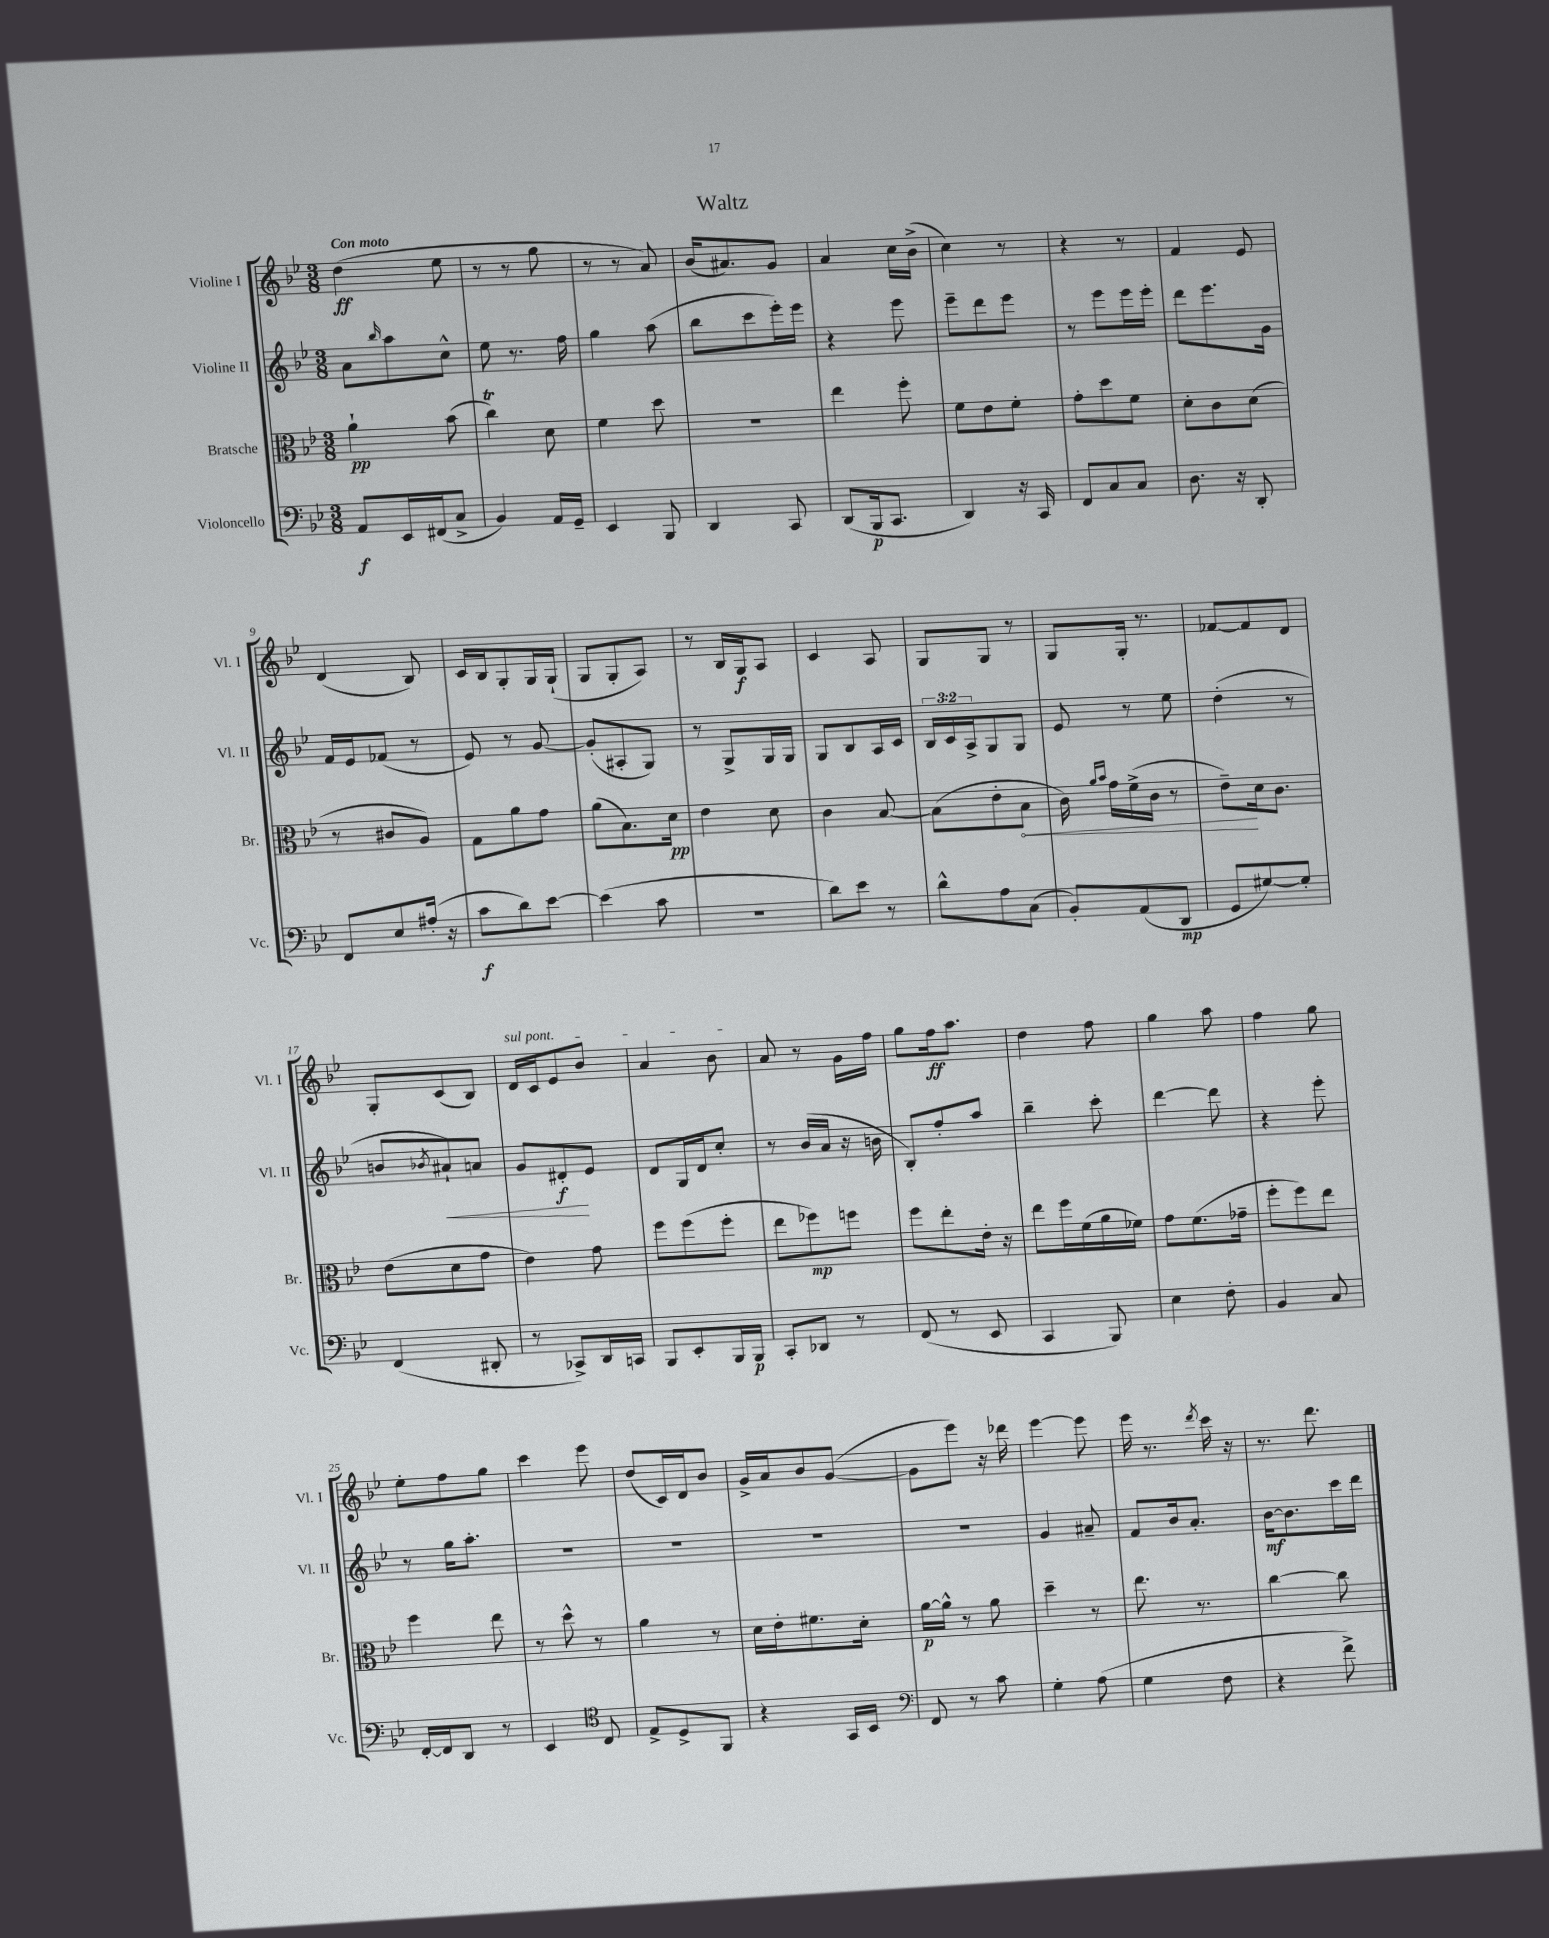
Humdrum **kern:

**kern	**kern	**kern	**kern
*staff4	*staff3	*staff2	*staff1
*clefF4	*clefC3	*clefG2	*clefG2
*k[b-e-]	*k[b-e-]	*k[b-e-]	*k[b-e-]
*M3/8	*M3/8	*M3/8	*M3/8
8AA/L	4a`\	8a\L	(4dd\
.	.	16qqbb-/	.
16EE-/L	.	8aa\	.
(16FF#/J	.	.	.
8C^/J	(8b-\	8cc^^\J	8ee-\
=	=	=	=
4BB-/)	4cc\)	8ee-\	8r
.	.	8.r	8r
16AA/LL	8d\	.	8gg\
16GG~/JJ	.	16ff\	.
=	=	=	=
4EE-/	4f\	4gg\	8r
.	.	.	8r
8BBB-/	8dd\	(8aa\	8a/)
=	=	=	=
4DD/	4.r	8bb-\L	(16b-/LK
.	.	.	8.a#/)
.	.	8ccc\	.
8CC/	.	16eee-'\L)	8g/J
.	.	16eee-\JJ	.
=	=	=	=
(8DD/L	4ee-\	4r	4a/
16BBB-/k	.	.	.
8.CC/J	.	.	.
.	8ff'\	8eee-\	16cc\LL
.	.	.	(16b-^\JJ
=	=	=	=
4DD/)	8f\L	8eee-~\L	4cc\)
.	8e-\	8ddd\	.
16r	8f'\J	8eee-\J	8r
16CC/	.	.	.
=	=	=	=
8FF/L	8g'\L	8r	4r
8C/	8dd\	8eee-\L	.
8C/J	8f\J	16eee-\L	8r
.	.	16eee-'\JJ	.
=	=	=	=
8.D\	8d'\L	8ddd\L	4f/
.	8c\	8.eee-\	.
16r	.	.	.
8DD'/	(8d\J	.	8e-/
.	.	16g\Jk	.
=	=	=	=
8FF/L	8r	16f/LL	(4d/
.	.	16e-/J	.
8E-/	8c#/L	(8f-/J	.
(16A#'/Jk	8A/J)	8r	8B-/)
16r	.	.	.
=	=	=	=
8c\L	8G\L	8e-/)	16c/LL
.	.	.	16B-/J
8d\)	8a\	8r	8G'/
[8e-\J	8g\J	[8g/	16G/L
.	.	.	(16G`/JJ
=	=	=	=
(4e-\]	(8a\L	(8g'/]L	8G/L
.	8.B-\)	8A#'/	8G'/
8c\	.	8G/J)	8A/J)
.	16d\Jk	.	.
=	=	=	=
4.r	4e-\	8r	8r
.	.	8G^/L	16B-/LL
.	.	.	16G/J
.	8d\	16G/L	8A/J
.	.	16G/JJ	.
=	=	=	=
8d\L)	4c\	8G/L	4c/
8e-\J	.	8B-/	.
8r	[8B-/	16A/L	8A/
.	.	16c/JJ	.
=	=	=	=
8d^^\L	(8B-\]L	24B-/LL	8G/L
.	.	24c/	.
.	.	24A^/J	.
8A\	8e-'\	8G/	8G/J
(8C\J	8B-\J	8G/J	8r
=	=	=	=
8BB-'/L)	16c\)	8e-/	8G/L
.	16qqa/LL	.	.
.	16qqb-/JJ	.	.
.	16g\LL	.	.
(8AA/	(16f^\	8r	16G'/Jk
.	16c\JJ	.	8.r
8DD/J	8r	8ee-\	.
=	=	=	=
8GG/L	8e-~\L)	(4dd'\	[8f-/L
[8G#/)	16d\k	.	8f-/]
.	8.c\J	.	.
8G#'/]J	.	8r	8d/J
=	=	=	=
(4FF/	(8e-\L	8b/L	8G'/L
.	.	8qb-/	.
.	8d\	8a#`/)	(8c/
8DD#'/	8g\J	8a/J	8B-/J)
=	=	=	=
8r	4e-\)	8g/L	16d/LL
.	.	.	16c/J
8CC-^/L)	.	8d#'/	8e-/
16DD/L	8g\	8e-/J	8b-/J
16CC/JJ	.	.	.
=	=	=	=
8BBB-/L	8ff\L	8d/L	4a/
8EE-'/	(8ff\	16G/L	.
.	.	16d/J	.
16BBB-/L	8ff'\J	8cc'/J	8b-\
16BBB-/JJ	.	.	.
=	=	=	=
8CC'/L	8ee-\L	8r	8a/
8DD-/J	8ff-\)	(16b-/LL	8r
.	.	16a/JJ	.
8r	8ff\J	16r	16g\LL
.	.	16b\	16ff\JJ
=	=	=	=
(8FF/	8ff\L	8B-'/L)	8gg\L
8r	8ee-'\	8ff'/	16ff\k
.	.	.	8.aa\J
8EE-/	16e-'\Jk	8aa/J	.
.	16r	.	.
=	=	=	=
4CC/	8ee-\L	4bb-~\	4dd\
.	16ff\L	.	.
.	(16f\	.	.
8BBB-/)	16a\	8ccc'\	8ff\
.	16f-\JJ)	.	.
=	=	=	=
4E-\	8g\L	[4ddd\	4gg\
.	(8.f\	.	.
8F'\	.	8ddd\]	8aa\
.	16g-~\Jk	.	.
=	=	=	=
4BB-/	8ff'\L	4r	4ff\
.	8ff\)	.	.
8C/	8ee-\J	8eee-'\	8gg\
=	=	=	=
[16FF'/LL	4ff\	8r	8ee-'\L
16FF/]J	.	.	.
8DD/J	.	16gg\LK	8ff\
.	.	8.aa'\J	.
8r	8ee-\	.	8gg\J
=	=	=	=
4EE-/	8r	4.r	4ccc\
.	8dd^^\	.	.
*clefC4	*	*	*
8C/	8r	.	8eee-\
=	=	=	=
8E-^/L	4a\	4.r	(8dd/L
8D^/	.	.	16c/L)
.	.	.	16d/J
8FF/J	8r	.	8b-/J
=	=	=	=
4r	16d\LL	4.r	16g^/LL
.	16e-'\J	.	16a/J
.	8.f#\	.	8b-/
16GG/LL	.	.	([8g/J
16BB-/JJ	16d'\Jk	.	.
=	=	=	=
*clefF4	*	*	*
8FF/	[16a\LL	4.r	8g\]L
.	16a^^\]JJ	.	.
8r	8r	.	8eee-\J)
8c\	8a\	.	16r
.	.	.	16ddd-\
=	=	=	=
4G'\	4dd~\	4g/	[4eee-\
(8A\	8r	8a#~/	8eee-\]
=	=	=	=
4G\	8.ee-\	8f/L	16eee-\
.	.	.	8.r
.	.	16b-/k	.
.	8.r	8.a'/J	.
.	.	.	8qddd/
8F\	.	.	16ccc\
.	.	.	16r
=	=	=	=
4r	[4cc\	[16b-\LK	8.r
.	.	8.b-\]	.
.	.	.	8.ddd\
8f^\)	8cc\]	16ccc\L	.
.	.	16ddd\JJ	.
==	==	==	==
*-	*-	*-	*-
